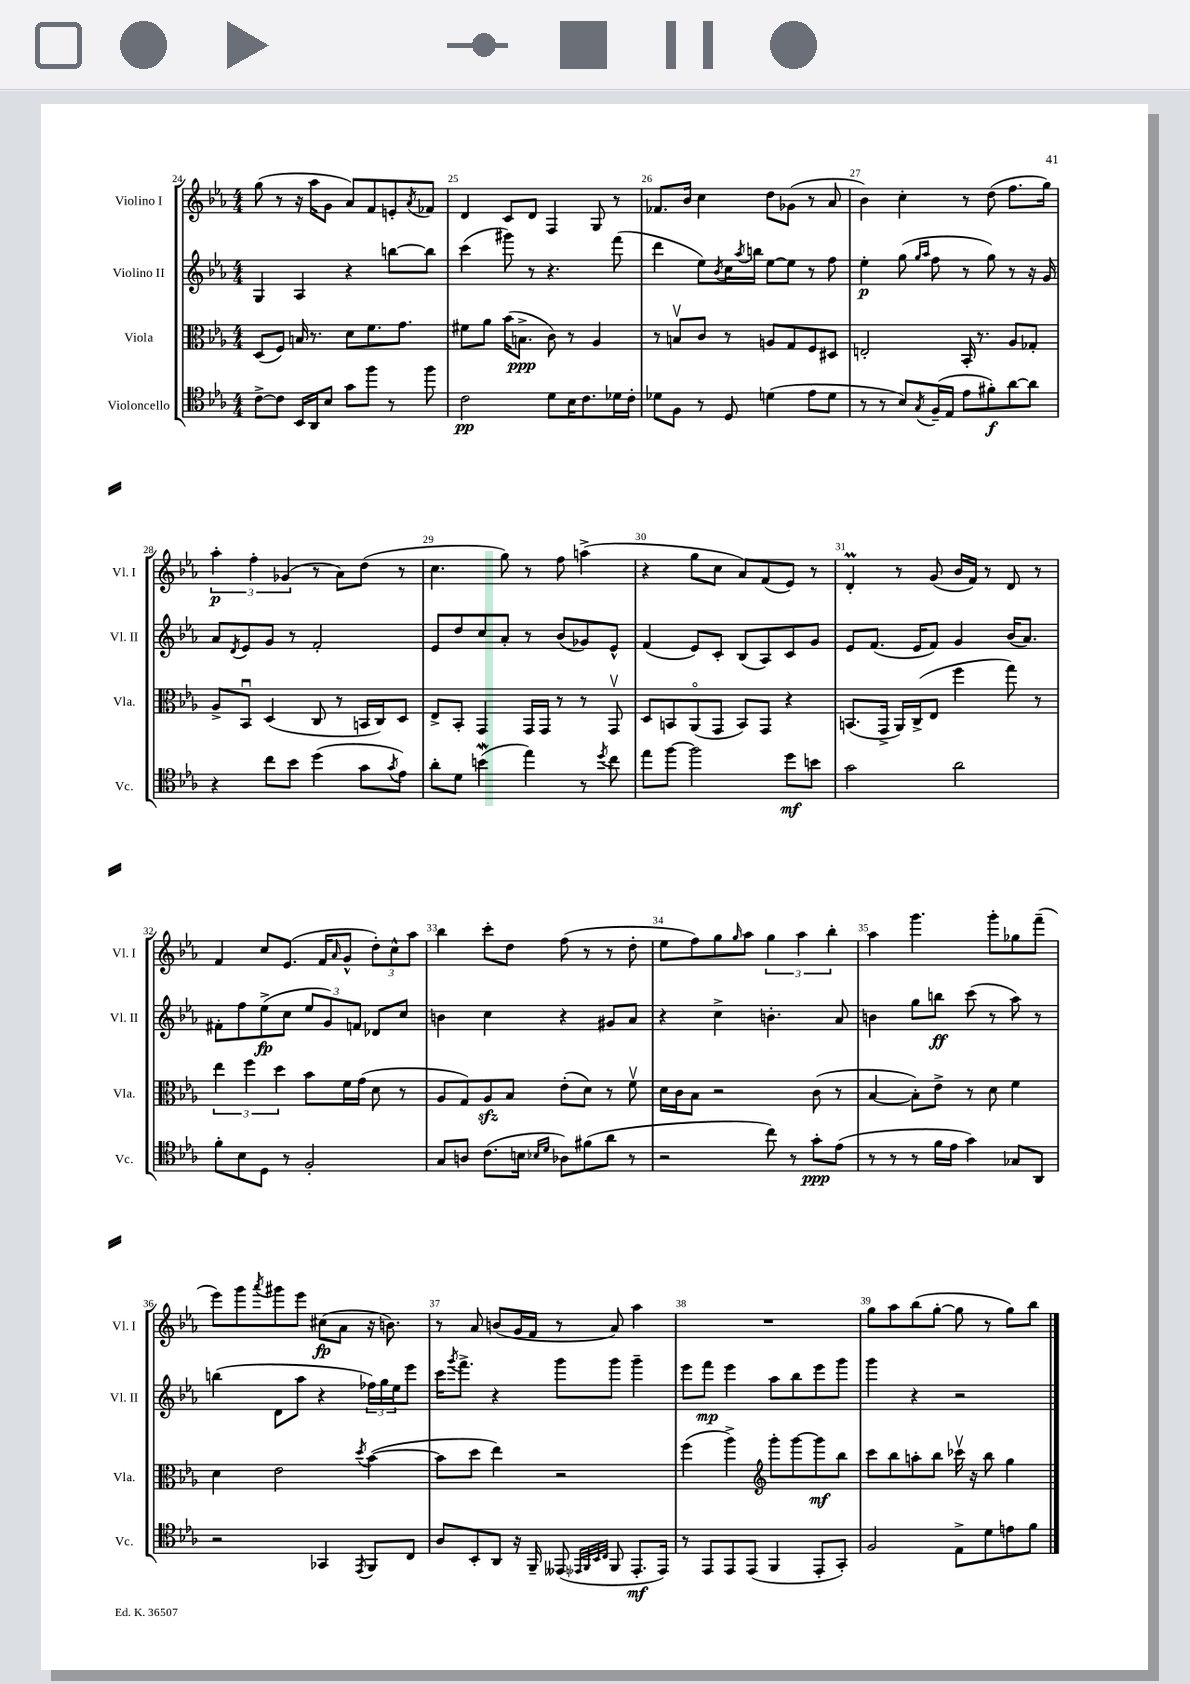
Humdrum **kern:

**kern	**kern	**kern	**kern
*staff4	*staff3	*staff2	*staff1
*clefC4	*clefC3	*clefG2	*clefG2
*k[b-e-a-]	*k[b-e-a-]	*k[b-e-a-]	*k[b-e-a-]
*M4/4	*M4/4	*M4/4	*M4/4
[8c^\L	(8D/L	4G/	(8gg\
8c\]J	8F/J)	.	8r
16BB-/LL	16B/	4A-/	16r
16AA-/J	8.r	.	16aa-\LK
8B-/J	.	.	8g\J
8g\L	8d\L	4r	8a-/L)
8ff\J	8.f\	.	8f/
8r	.	[8bb\L	8e'/
.	8.g\J	.	.
.	.	.	8qa-/
8ff\	.	8bb\]J	8f-/J
=	=	=	=
2c\	8f#\L	(4ccc\	4d/
.	8a-\J	.	.
.	(16b-\LK	8ggg#\)	8c/L
.	8.B^\J	.	.
.	.	8r	8d/J
8d\L	8c\)	4.r	4F/
16B-\K	8r	.	.
8.c\	.	.	.
.	4A-/	.	8G/
16d-\L	.	(8fff\	8r
16c'\JJ	.	.	.
=	=	=	=
8d-\L	8r	4ddd\	8.f-/L
8F\J	8Bv/L	.	.
.	.	.	16b-/Jk
8r	8c/J	8ee-\L)	4cc\
.	.	8qb-/	.
8D/	8r	16cc\L	.
.	.	8qaa-/	.
.	.	16bb\JJ	.
(4d\	8A/L	[8ee-\L	8dd\L
.	8G/	8ee-\]J	(8g-\J
8e-\L	8F/	8r	8r
8d\J	8D#/J	8ff\	8a-/
=	=	=	=
8r	2E'/	4ee-'\	4b-\)
8r	.	.	.
8B-/L)	.	(8gg\	4cc'\
.	.	16qqgg/LL	.
8qG/	.	16qqaa-/JJ	.
(16F~/L	.	8ff\	.
16E-/JJ	.	.	.
8e-\L	16BB-'/	8r	8r
.	8.r	.	.
8f#'\)	.	8gg\)	(8dd\
[8a-\	8A-/L	8r	8.ff\L
8a-\]J	8G-'/J	16r	.
.	.	16g/	16gg\Jk)
=	=	=	=
4r	8A-^/L	8a-/L	6aa-'\
.	.	8qd/	.
.	8BB-u/J	8e-/	.
.	.	.	6ff'\
8cc\L	(4D/	8g/J	.
.	.	.	(6g-/
8b-\J	.	8r	.
(4dd\	8C/	2f'/	8r
.	8r	.	8a-\L)
8g\L	16BB/LL	.	(8dd\J
.	16C/J)	.	.
8qg/	.	.	.
8e-\J)	8D/J	.	8r
=	=	=	=
8a-'\L	8E-^/L	8e-/L	4.cc\
8d\J	8BB-'/J	8dd/	.
(4b\	4GG/	8cc/	.
.	.	8a-'/J	8gg\)
4ee-\)	16GG/LL	8r	8r
.	16GG/JJ	.	.
.	8r	(8b-/L	8ff\
8r	8r	8g-/)	(4aa^\
8qdd/	.	.	.
8cc\	8GGv/	8e-^^/J	.
=	=	=	=
8ee-\L	8D/L	(4f/	4r
[8ff\J	8BB/	.	.
2ff\]	(8AA-o/	8e-/L)	8gg\L
.	8GG/J	8c'/J	8cc\J
.	8BB/L)	(8B-/L	8a-/L)
.	8GG/J	8A-/)	(8f/
8dd\L	4r	8c/	8e-/J)
8b\J	.	8g/J	8r
=	=	=	=
2g\	(8.BB/L	8e-/L	4d'/
.	.	(8.f/J	.
.	16GG^/Jk	.	.
.	16AA-/LL)	.	8r
.	(16C^/J	16e-/LK	.
.	8E-/J	8f/J)	(8g/
2a-\	4ff\	4g/	16b-/LL
.	.	.	16f/JJ)
.	.	.	8r
.	8gg\)	(16b-/LK	8d/
.	.	8.a-/J)	.
.	8r	.	8r
=	=	=	=
8f'\L	6ee-\	8f#'\L	4f/
8B-\	.	8ff\	.
.	6ff\	.	.
8D\J	.	(8ee-^\	8cc/L
.	6dd\	.	.
8r	.	8cc\J	(8.e-/J
2F'/	8b-\L	12ee-/L	.
.	.	.	16f/LK
.	.	12g/)	.
.	.	.	16qqa-/
.	16f\L	.	8g^^/J
.	.	12f/J	.
.	(16g\JJ	.	.
.	8d\	8d-/L	12dd'\L)
.	.	.	12cc^^\
.	8r	8cc/J	.
.	.	.	12aa-\J
=	=	=	=
8G/L	8A-/L	4b\	4bb-\
8A/J	8G/)	.	.
(8.c\L	8A-/	4cc\	8ccc'\L
.	8B-/J	.	8dd\J
16B\Jk	.	.	.
16qqB-/LL	.	.	.
16qqd/JJ	.	.	.
8A-\L)	(8e-'\L	4r	(8ff\
(8f#\	8d\J)	.	8r
8a-\J	8r	8g#/L	8r
8r	8fv\	8a-/J	8dd'\
=	=	=	=
2r	16d\LL	4r	8ee-\L
.	16c\J	.	.
.	8B-\J	.	8ff\)
.	2r	4cc^\	8gg\
.	.	.	16qqgg/
.	.	.	8aa-\J
8cc\)	.	4.b'\	6gg\
8r	.	.	.
.	.	.	6aa-\
8g'\L	(8c\	.	.
.	.	.	6bb-'\
(8e-\J	8r	8a-/	.
=	=	=	=
8r	[4B-/	4b\	4aa-\
8r	.	.	.
8r	8B-'\]L)	8gg\L	4.ggg\
16f\LL	8e-^\J	8bb\J	.
16e-\JJ	.	.	.
4g\)	8r	(8ccc\	.
.	8d\	8r	8ggg'\L
8G-/L	4f\	8aa-\)	8gg-\
8AA-/J	.	8r	(8fff~\J
=	=	=	=
2r	4d\	(4bb\	8eee-\L)
.	.	.	8ggg\
.	.	.	8qaaa-/
.	2e-\	8d\L	8ggg#\
.	.	8aa-\J	8eee-\J
4GG-/	.	4r	(8cc#\L
.	.	.	8a-\J
8qEE-/	8qdd/	.	.
8FF/L	([4b-\	24ff-\LL)	16r
.	.	24gg\	.
.	.	.	8.b\)
.	.	24ee-\J	.
8C/J	.	8eee-\J	.
=	=	=	=
8A-/L	8b-\]L	16ccc\LK	8r
.	.	8qggg/	.
.	.	8.fff^\J	.
8BB-'/	8dd\J	.	8a-/
8AA-/J	4ee-\)	4r	(8b/L
16r	.	.	16g/L
16FF~/	.	.	16f/JJ
(8EE--/	2r	8ggg\L	8r
32qqEE-/LLL	.	.	.
32qqFF/	.	.	.
32qqBB-/	.	.	.
32qqC/JJJ	.	.	.
8FF/	.	8ggg\J	8a-/)
8.EE-'/L	.	4ggg~\	4aa-\
16EE-/Jk)	.	.	.
=	=	=	=
8r	(4ff\	8eee-\L	1r
8EE-/L	.	8fff\J	.
8EE-/	4aa-^\)	4eee-\	.
(8EE-/J	.	.	.
*	*clefG2	*	*
4FF/	8ggg'\L	8aa-\L	.
.	[8ggg\	8bb-\	.
8EE-'/L	8ggg\]	8eee-\	.
8GG'/J)	8bb-\J	8ggg\J	.
=	=	=	=
2F/	8ccc\L	4ggg\	8gg\L
.	8bb-\	.	8aa-\
.	8aa'\	4r	(8bb-\
.	8bb-\J	.	[8gg'\J
8E-^\L	16ccc-v\	2r	8gg\]
.	16r	.	.
8d\	8bb-\	.	8r
8e\	4gg\	.	8gg\L)
8f\J	.	.	8bb-\J
==	==	==	==
*-	*-	*-	*-
